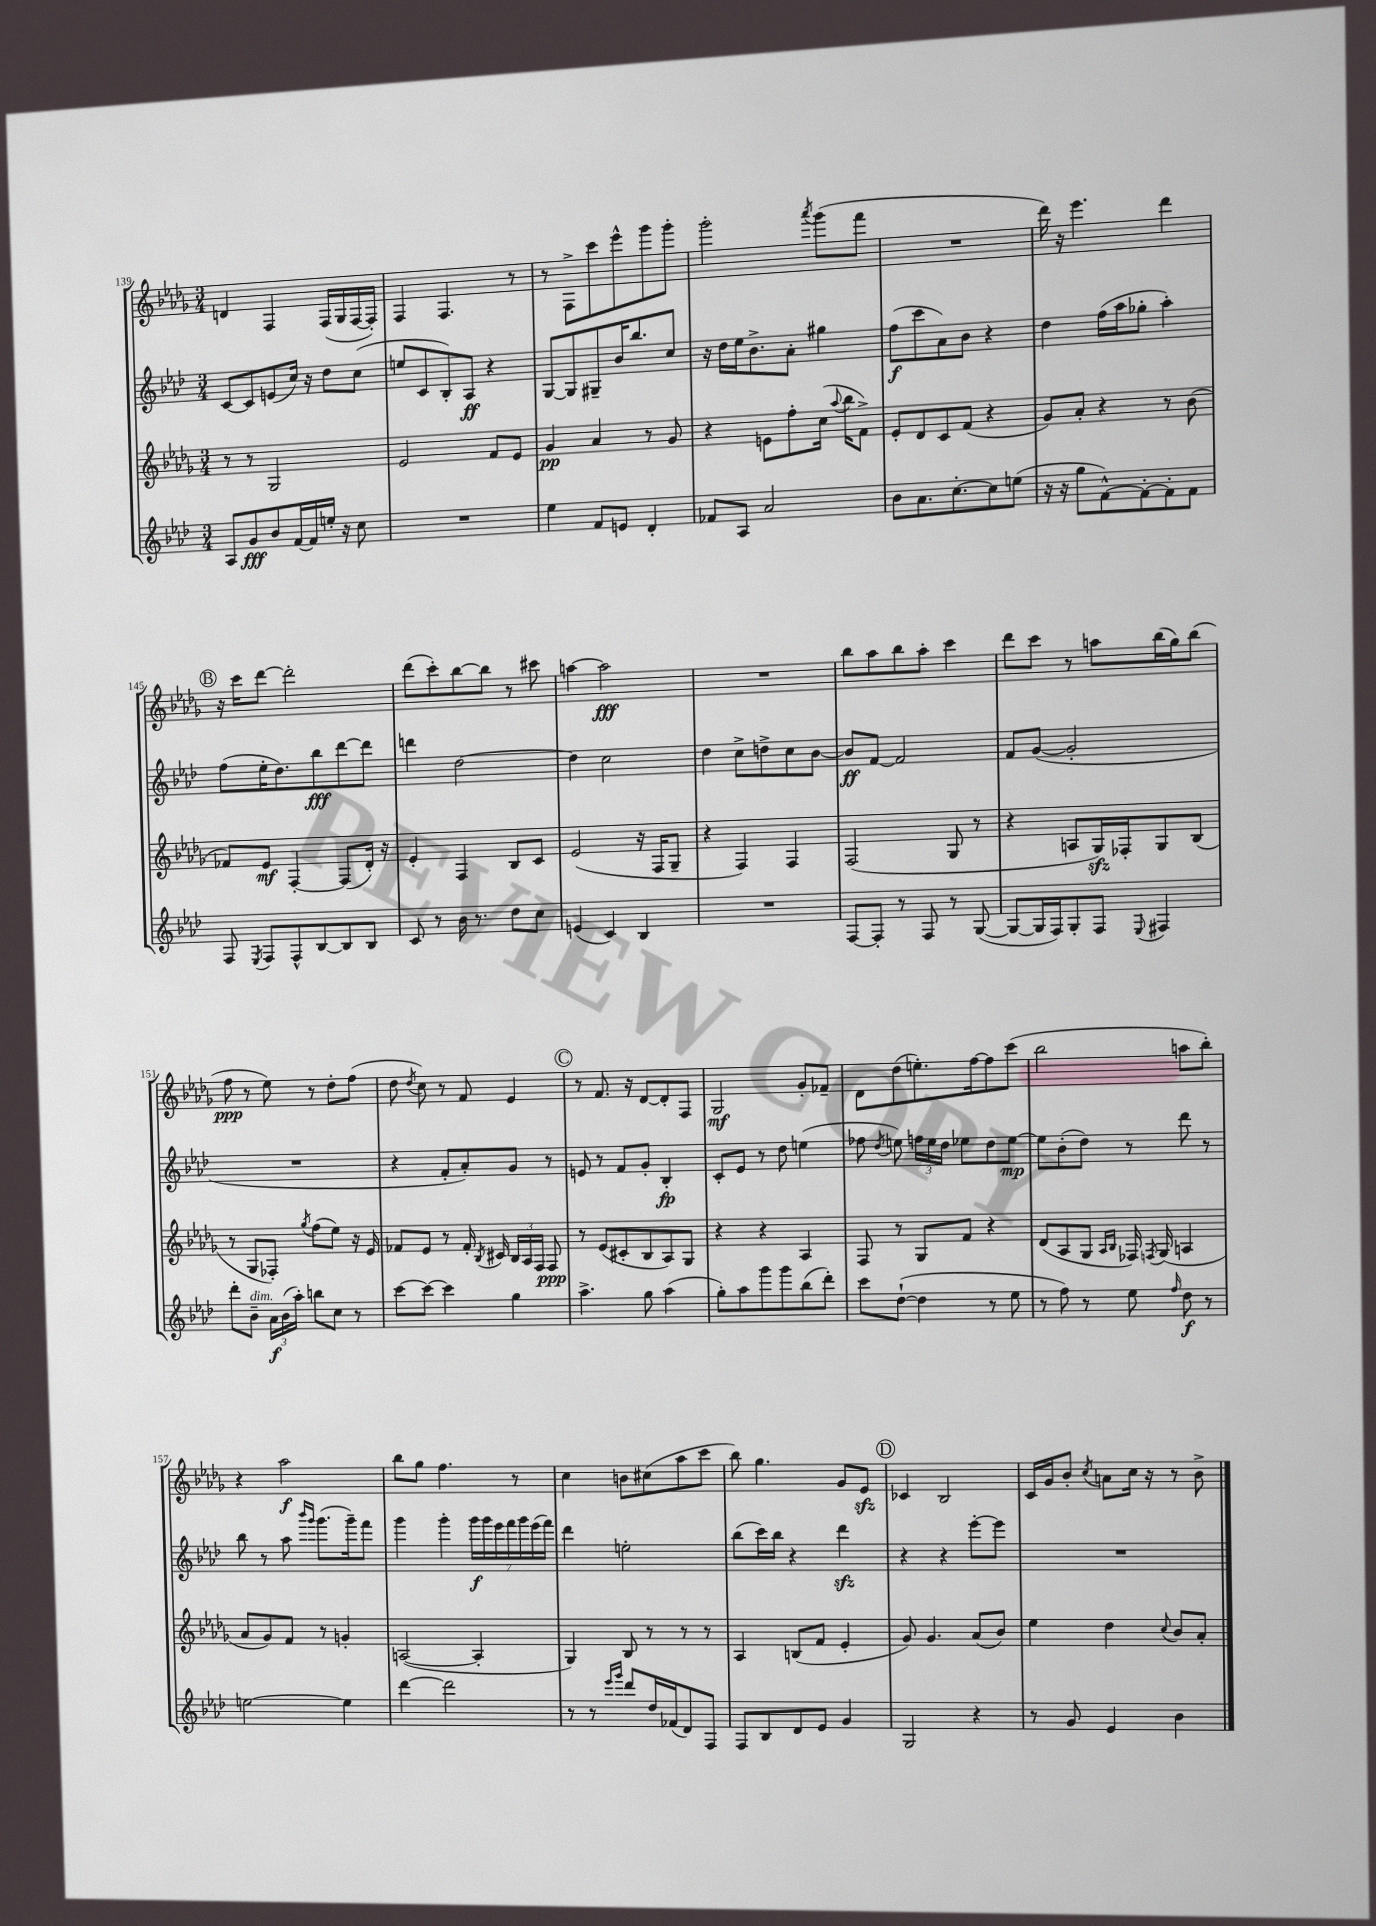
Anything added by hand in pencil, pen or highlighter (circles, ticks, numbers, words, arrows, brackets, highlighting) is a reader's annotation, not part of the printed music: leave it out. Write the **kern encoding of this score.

**kern	**kern	**kern	**kern
*staff4	*staff3	*staff2	*staff1
*clefG2	*clefG2	*clefG2	*clefG2
*k[b-e-a-d-]	*k[b-e-a-d-g-]	*k[b-e-a-d-]	*k[b-e-a-d-g-]
*M3/4	*M3/4	*M3/4	*M3/4
8A-	8r	[8c	4d
8g	8r	8c]	.
8b-	2G-	(8e	4F
[16f	.	16cc)	.
16f]	.	16r	.
16ee'	.	8dd-	(16F
16r	.	.	16G-
8cc	.	(8cc	[16F
.	.	.	16F'])
=	=	=	=
2.r	2e-	8ee	4F
.	.	8c	.
.	.	8B-')	4.F
.	.	8A-	.
.	8f	4r	.
.	8e-	.	8r
=	=	=	=
4ee-	4g-	[8G	8r
.	.	8G]	8F^
8f	4a-	8G#~	8ccc
8e	.	16b-	8eee-^^
.	.	8.bb-	.
4d-'	8r	.	8ggg-
.	8g-	8cc	8ggg-'
=	=	=	=
8f-	4r	16r	2ggg-'
.	.	16dd-	.
8A-	.	16ee-	.
.	.	8.b-^	.
2a-	8e	.	.
.	8ff'	8a-'	.
.	.	.	8qaaa-
.	(16cc	4gg#	(8ggg-
.	8qqaa-	.	.
.	16bb-	.	.
.	8f^)	.	8fff
=	=	=	=
8b-	8e-'	(8ff	2.r
8.a-	8d-	8ccc	.
.	8c	8a-)	.
[8.cc'	.	.	.
.	(8f	8b-	.
8cc]	4r	4r	.
(8ee	.	.	.
=	=	=	=
16r	8g-)	4dd-	16ddd-)
16r	.	.	16r
8gg	8a-'	.	4.eee-
[8f^^)	4r	(16ff	.
.	.	16aa-	.
8f'_	.	8gg-'	.
8f']	8r	4aa-')	4ddd-
8f	(8b-	.	.
=	=	=	=
8F	8f-)	(8ff	16r
.	.	.	16ccc
8qE-	.	.	.
8F	8e-	16ee-'	[8ddd-
.	.	8.dd-)	.
8F^^	[4F'	.	2ddd-']
[8B-	.	8bb-	.
8B-]	(8F]	[8ddd-	.
8B-	16d-')	8ddd-]	.
.	16r	.	.
=	=	=	=
8c	4e-'	4ddd	(8ddd-
8r	.	.	8ccc')
16b-	4F	[2dd-	[8bb-
8.r	.	.	.
.	.	.	8bb-]
8dd-	8B-	.	8r
8cc	8c	.	8ccc#
=	=	=	=
(4e	(2e-	4dd-]	[4aa
4c)	.	2cc	2aa]
4B-	16r	.	.
.	16F	.	.
.	8G-~	.	.
=	=	=	=
2.r	4r	4dd-	2.r
.	4F)	8cc^	.
.	.	8dd^	.
.	4F	8cc	.
.	.	[8b-	.
=	=	=	=
[8F	(2F	8b-]	8bb-
8F']	.	[8f	8aa-
8r	.	2f]	8bb-
8F	.	.	8aa-'
8r	8G-	.	4ccc
([8G	8r	.	.
=	=	=	=
8G_	4r	8f	8ddd-
16G]	.	([8g	8ccc
16F)	.	.	.
8G'	8A	2g']	8r
8F	16G-)	.	8aa
.	16F-'	.	.
8qqE-	.	.	.
4F#	8G-	.	(16bb-
.	.	.	16gg-)
.	(8B-	.	(8bb-
=	=	=	=
8ddd-'	8r	2.r	8ff
8b-~	8G-	.	8r
24a-	8F-')	.	8ee-)
(24b-	.	.	.
24aa-')	.	.	.
.	8qgg-	.	.
8bb	(8ff	.	8r
8cc	8ee-)	.	8dd-'
8r	16r	.	(8ff
.	16e-	.	.
=	=	=	=
[8ccc	8f-	4r	8dd-
.	.	.	8qdd-
8ccc_	8e-	.	8cc)
4ccc]	8r	8f'	8r
.	16f-'	8a-')	8f
.	8qB-	.	.
.	16c#	.	.
4gg	24B-	8g	4e-
.	24A-	.	.
.	24F	.	.
.	8F	8r	.
=	=	=	=
4.aa-^	8r	8e	8r
.	(8e-	8r	8.f
.	8c#'	8f	.
.	.	.	16r
8gg	8B-	8g'	[8d-
(4aa-	8A-)	4B-'	8d-']
.	8G-	.	8F
=	=	=	=
8gg')	4r	8c'	2G-
8aa-	.	8e-	.
8ggg	4r	8r	.
8ggg	.	8dd-	.
(8bb-	4A-	(4ee	8g-'
8ddd-')	.	.	8f-~
=	=	=	=
8ccc	8F	8ff-	8d-
.	.	8qdd-	.
([8dd-`	8r	8ee)	(8dd-
4dd-]	8G-	24ff	8.ee')
.	.	24ee	.
.	.	24dd-	.
.	8f	8ee-	.
.	.	.	[16ff
8r	4r	8dd-	8ff]
8ee-	.	[8ee-	(8ccc
=	=	=	=
8r	(8d-	8ee-]	2bb-
8ff)	8A-	(8b-'	.
8r	8G-	8dd-)	.
.	16qqA-	.	.
.	16qqB-	.	.
8ee-	16F-)	8r	.
.	8qF	.	.
.	(16G-	.	.
16qqff	.	.	.
8dd-	4A	8ddd-	8aa
8r	.	8r	8bb-')
=	=	=	=
[2ee	8a-	8bb-	4r
.	8g-)	8r	.
.	8f	8aa-	2aa-
.	.	16qqbbb-	.
.	.	16qqggg	.
.	8r	(8.ggg	.
4ee]	4g'	.	.
.	.	16ggg~)	.
.	.	8fff	.
=	=	=	=
[4ddd-	([2A	4ggg	8bb-
.	.	.	8gg-
2ddd-]	.	4ggg'	4.ff
.	4A']	28ggg	.
.	.	28ggg	.
.	.	28eee-	.
.	.	28fff	.
.	.	.	8r
.	.	28ggg	.
.	.	(28eee-	.
.	.	28fff)	.
=	=	=	=
8r	4G-)	4ddd-	4cc
8r	.	.	.
16qqeee-	.	.	.
16qqggg	.	.	.
8ddd-	8B-	2ee'	8b
16dd-	8r	.	(8cc#
(16f-	.	.	.
8d-)	8r	.	8aa-
8F	8r	.	8ccc
=	=	=	=
8F	4A-	(8bb-	8bb-)
8B-	.	16ccc)	4.gg-
.	.	16bb-	.
8d-	(8B	4r	.
8e-	8f	.	.
4g	4e-'	4ddd-	8g-
.	.	.	8e-
=	=	=	=
2G	8g-)	4r	4c-
.	4.g-	.	.
.	.	4r	2B-
4r	(8a-	[8eee-'	.
.	8b-)	8eee-]	.
=	=	=	=
8r	4ee-	2.r	16c
.	.	.	16g-
8g	.	.	8b-'
.	.	.	8qcc
4e-	4dd-	.	8a
.	.	.	16cc
.	.	.	16r
.	8qqcc	.	.
4b-	8b-	.	8r
.	8a-'	.	8b-^
==	==	==	==
*-	*-	*-	*-
